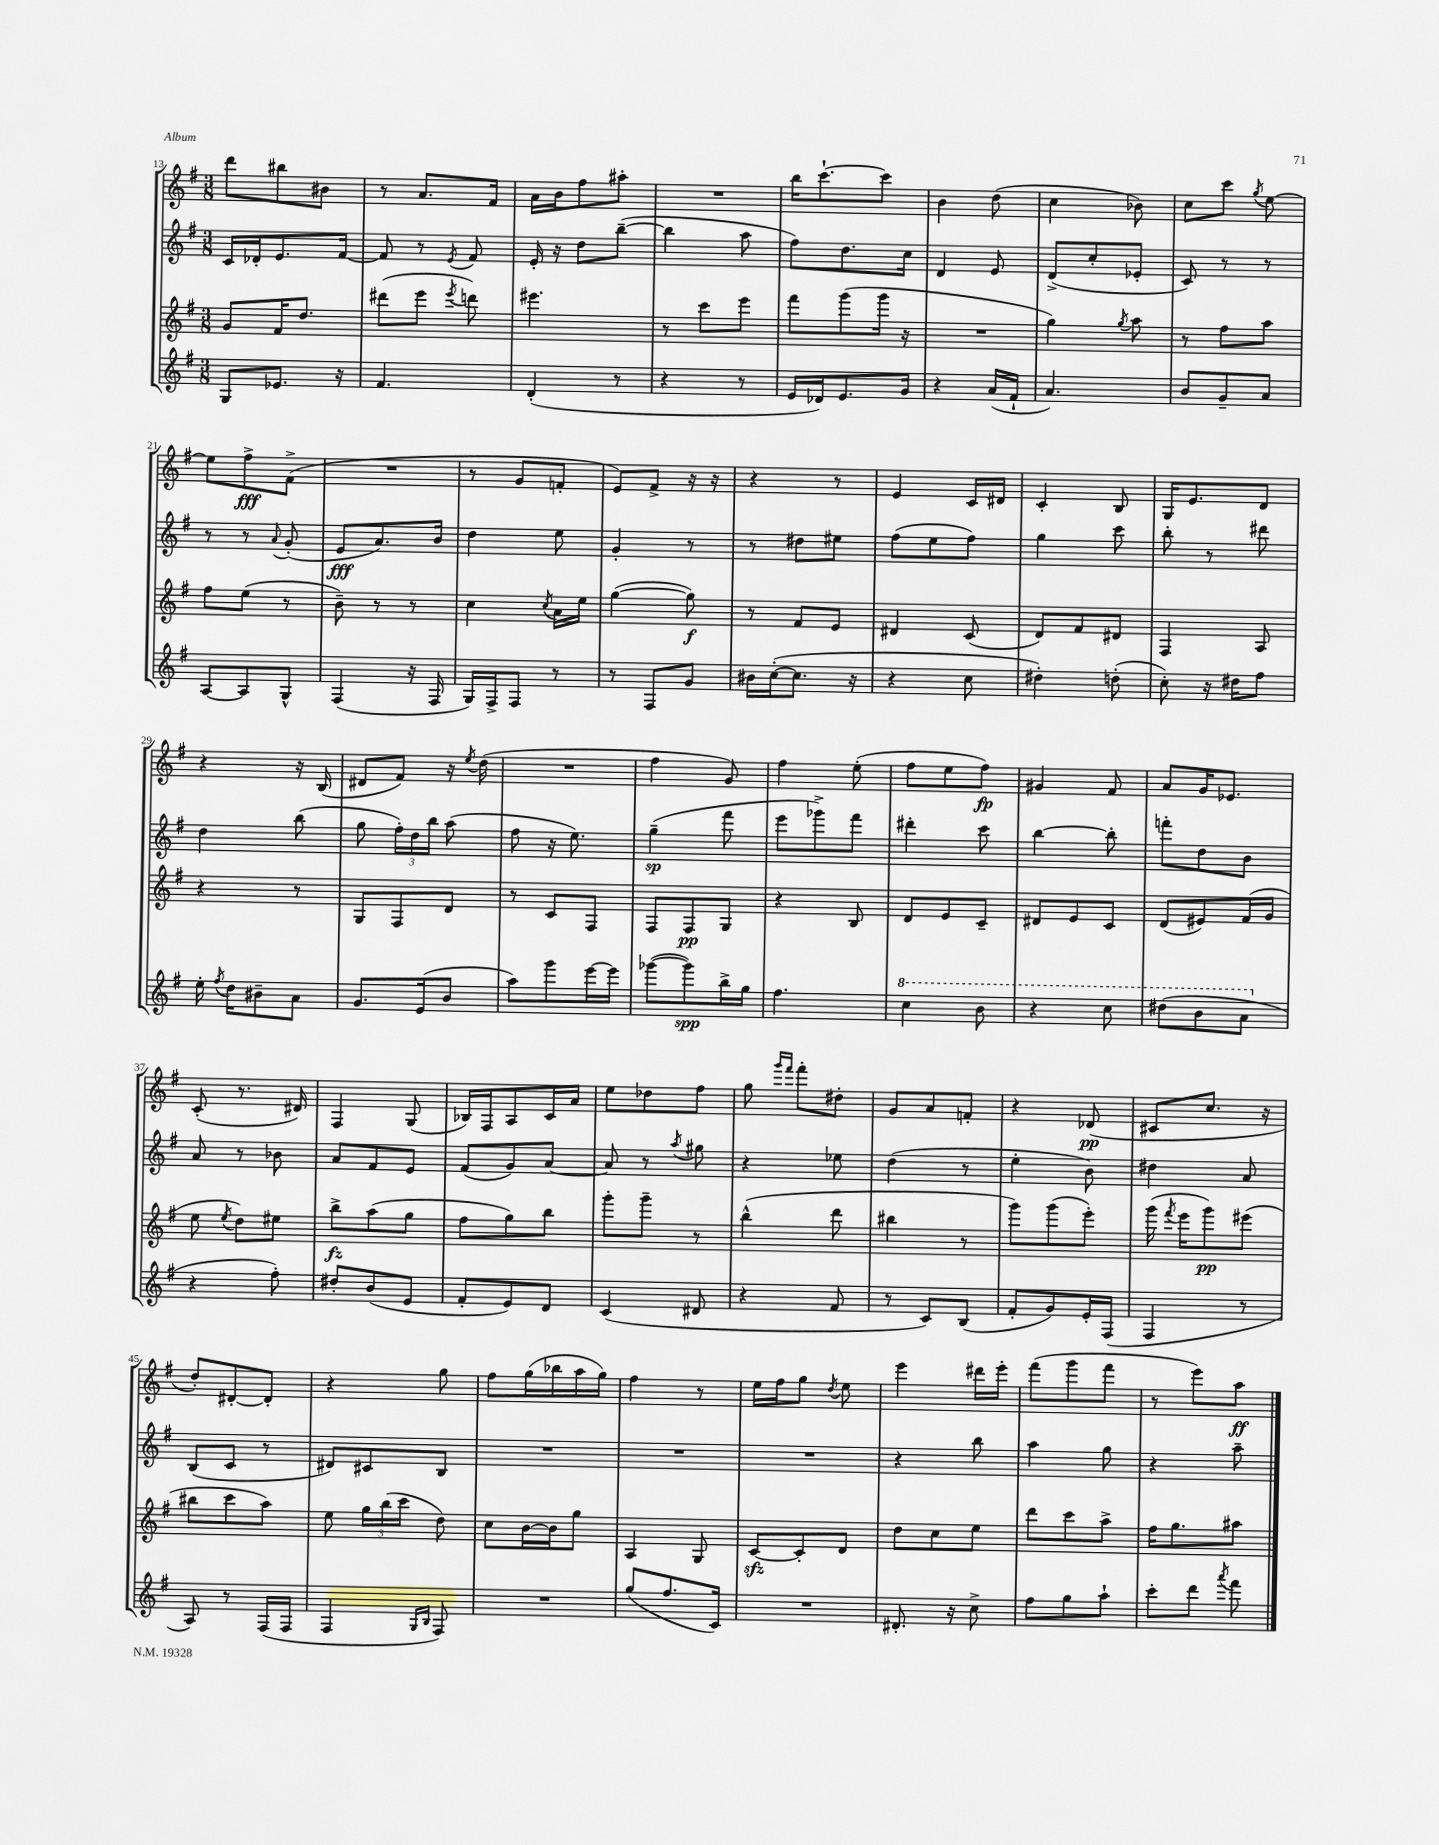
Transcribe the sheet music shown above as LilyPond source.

<<
\new StaffGroup <<
\new Staff = "s0" {
    \clef treble \key g \major \numericTimeSignature \time 3/8
    \autoBeamOff d'''8[ bis''8 bis'8] |
    r8 a'8.[ fis'16] |
    a'16[ b'16 fis''8 ais''8]-. |
    R4. |
    b''16[ c'''8.~-! c'''8] |
    b'4 d''8( |
    c''4 bes'8) |
    c''8[ c'''8] \acciaccatura { g''8 } e''8~ |
    e''8[ fis''8->\fff fis'8]->( |
    R4. |
    r8 g'8[ f'8]-. |
    e'8[) fis'8]-> r16 r16 |
    r4 r8 |
    e'4 c'16[ dis'16] |
    c'4-. b8 |
    g16[ e'8. d'8] |
    r4 r16 b16( |
    dis'8[ fis'8]) r16 \acciaccatura { e''8 } d''16( |
    R4. |
    fis''4 g'8) |
    fis''4 e''8-.( |
    fis''8[ e''8 fis''8]\fp) |
    gis'4 fis'8 |
    a'8[ g'16 ees'8.] |
    c'8-.( r8. dis'16) |
    fis4 g8( |
    bes16[) fis16 a8 c'16 a'16] |
    e''8[ des''8 fis''8] |
    g''8 \grace { g'''16[ fis'''16] } fis'''8[-. dis''8]-. |
    g'8[ a'8 f'8]-. |
    r4 des'8\pp( |
    cis'8[ c''8.] r16 |
    d''8[-.) dis'8~-. dis'8]-. |
    r4 g''8 |
    fis''8[ g''16( bes''16 a''16 g''16]) |
    fis''4 r8 |
    e''16[ fis''16 g''8] \acciaccatura { d''8 } e''8 |
    e'''4 dis'''16[ e'''16]-. |
    fis'''8[( g'''8 fis'''8] |
    r8 e'''8[) a''8]\ff \bar "|." |
}
\new Staff = "s1" {
    \clef treble \key g \major \numericTimeSignature \time 3/8
    \autoBeamOff c'16[ des'16-. e'8. fis'16]~ |
    fis'8 r8 \acciaccatura { e'8 } fis'8 |
    e'16-. r16 d''8[ b''8]~--( |
    b''4 a''8 |
    fis''8[) d''8. c''16] |
    d'4 e'8 |
    d'8[->( c''8-. ees'8]-. |
    c'8) r8 r8 |
    r8 r8 \appoggiatura { a'8 } g'8-.( |
    e'8[\fff a'8.) b'16] |
    d''4 e''8 |
    g'4-. r8 |
    r8 dis''8[ eis''8] |
    fis''8[( e''8 fis''8]) |
    g''4 c'''8 |
    b''8-. r8 dis'''8 |
    d''4 b''8( |
    g''8 \tuplet 3/2 { fis''16[-.) d''16 b''16] } a''8( |
    fis''8 r16 e''8.) |
    g''4--\sp( fis'''8 |
    e'''8[ ges'''8->) fis'''8] |
    dis'''4-. c'''8 |
    b''4~ b''8-. |
    f'''8[-. d''8 b'8] |
    a'8 r8 bes'8 |
    a'8[ fis'8 e'8] |
    fis'8[( g'8) a'8]~ |
    a'8 r8 \acciaccatura { a''8 } gis''8 |
    r4 ees''8 |
    d''4( r8 |
    e''4-. b'8) |
    dis''4 a'8 |
    b8[( c'8] r8 |
    dis'8[) cis'8 b8] |
    R4. |
    R4. |
    R4. |
    r4 b''8 |
    a''4 g''8 |
    r4 a''8-- \bar "|." |
}
\new Staff = "s2" {
    \clef treble \key g \major \numericTimeSignature \time 3/8
    \autoBeamOff g'8[ fis'16 d''8.] |
    dis'''8[( e'''8] \acciaccatura { e'''8 } d'''8) |
    eis'''4. |
    r8 c'''8[ e'''8] |
    fis'''8[ g'''8( g'''16] r16 |
    R4. |
    g''4) \acciaccatura { g''8 } a''8 |
    r8 fis''8[ a''8] |
    fis''8[ e''8]( r8 |
    b'8--) r8 r8 |
    c''4 \acciaccatura { c''8 } a'16[ e''16] |
    g''4~( g''8\f) |
    r8 fis'8[ e'8] |
    dis'4 c'8( |
    d'8[) fis'8 dis'8] |
    fis4 a8 |
    r4 r8 |
    g8[ fis8 d'8] |
    r8 c'8[ fis8] |
    fis8[ fis8\pp g8] |
    r4 b8 |
    d'8[ e'8 c'8]-- |
    dis'8[ e'8 c'8] |
    d'8[( eis'8) fis'16( g'16] |
    e''8 \acciaccatura { e''8 } d''8[) eis''8] |
    b''8[->\fz a''8( g''8] |
    fis''8[ g''8) b''8] |
    g'''8[-. g'''8]-- r8 |
    b''4-^( d'''8 |
    bis''4 r8 |
    g'''8[) g'''8( e'''8]-.) |
    g'''16( \acciaccatura { fis'''8 } e'''16[ g'''8\pp) eis'''8]( |
    bis''8[ c'''8 a''8]) |
    e''8 \tuplet 3/2 { g''16[ b''16( c'''16] } d''8) |
    c''8[ b'16~ b'16 g''8] |
    a4 g8 |
    c'8[~\sfz c'8-. d'8] |
    d''8[ c''8 e''8] |
    d'''8[ c'''8 a''8]-> |
    fis''16[ g''8. ais''8] \bar "|." |
}
\new Staff = "s3" {
    \clef treble \key g \major \numericTimeSignature \time 3/8
    \autoBeamOff g8[ ees'8.] r16 |
    fis'4. |
    d'4-.( r8 |
    r4 r8 |
    e'16[ des'16) e'8. g'16] |
    r4 a'16[( fis'16]-! |
    a'4.) |
    b'8[ g'8-- a'8] |
    a8[~ a8 g8]-^ |
    fis4( r16 fis16 |
    g16[) fis16-> fis8] r8 |
    r8 fis8[ g'8] |
    bis'16[ c''16~-.( c''8.] r16 |
    r4 c''8 |
    dis''4-.) d''8-.( |
    c''8-.) r16 dis''16[ fis''8] |
    e''16-. \acciaccatura { fis''8 } d''16[ bis'8-- a'8] |
    g'8.[ e'16( b'8] |
    a''8[) g'''8 e'''16~ e'''16] |
    ges'''8[~( ges'''8\spp) b''16-> g''16] |
    fis''4. |
    \ottava #1 c'''4 b''8 |
    r4 c'''8 |
    dis'''8[( b''8 a''8] \ottava #0 |
    r4 fis''8-.) |
    dis''8[-. b'8( e'8] |
    fis'8[-. e'8) d'8] |
    c'4( dis'8 |
    r4 fis'8 |
    r8 c'8[) b8]( |
    fis'8[-. g'8) e'16-. fis16]( |
    fis4 r8 |
    a8) r8 fis16[( fis16] |
    fis4 \grace { g16[ b16] } fis8) |
    R4. |
    g''8[( fis''8. c'16]) |
    R4. |
    dis'8.-. r16 c''8-> |
    fis''8[ g''8 a''8]-! |
    c'''8[-. d'''8] \acciaccatura { a'''8 } fis'''8 \bar "|." |
}
>>
>>
\layout { \context { \Score currentBarNumber = #13 } }
